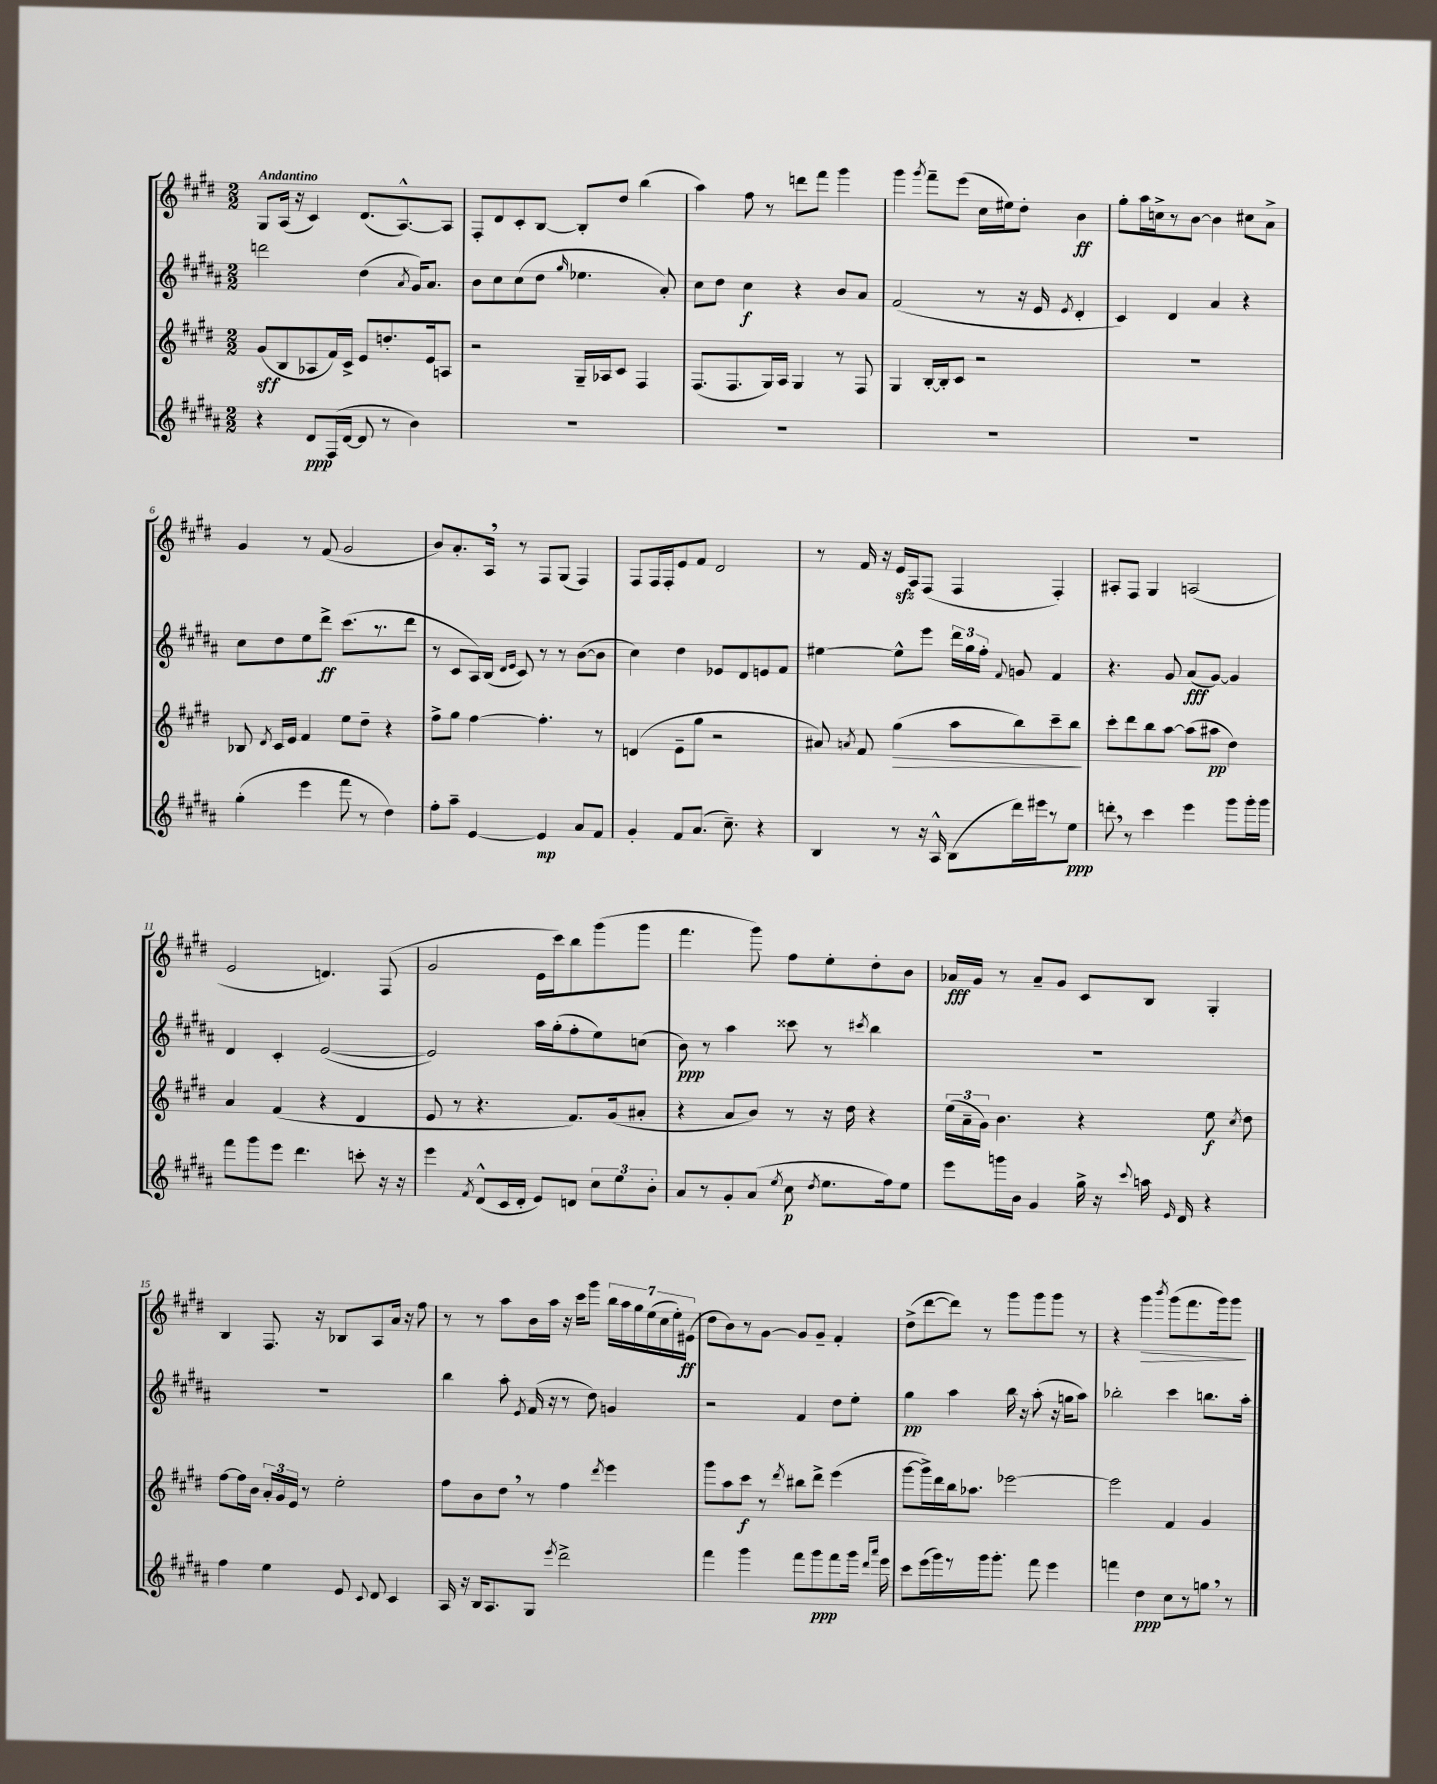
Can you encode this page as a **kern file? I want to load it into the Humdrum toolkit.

**kern	**kern	**kern	**kern
*staff4	*staff3	*staff2	*staff1
*clefG2	*clefG2	*clefG2	*clefG2
*k[f#c#g#d#a#]	*k[f#c#g#d#]	*k[f#c#g#d#a#]	*k[f#c#g#d#]
*M2/2	*M2/2	*M2/2	*M2/2
4r	(8g#	2ddd	8G#
.	8B	.	(16A
.	.	.	16r
8d#	8A-	.	4c#)
(16F#	16f#)	.	.
[16d#	16c#^	.	.
8d#]	8e	(4dd#	(8.d#
8r	8.dd'	.	.
.	.	.	[8.A^^)
.	.	8qa#	.
4b)	.	16g#)	.
.	16e	8.a#	.
.	8A	.	8A]
=	=	=	=
1r	2r	8b	8F#'
.	.	8cc#	8d#
.	.	(8cc#	8c#'
.	.	8dd#	[8B
.	.	16qqgg#	.
.	16G#~	4.ee-	8B']
.	16A-	.	.
.	8c#	.	8dd#
.	4F#	.	(4bb
.	.	8a#')	.
=	=	=	=
1r	(8.F#	8cc#	4aa)
.	.	8dd#	.
.	8.F#	.	.
.	.	4cc#	8ff#
.	16G#)	.	8r
.	16A	.	.
.	4G#	4r	8ddd
.	.	.	8fff#
.	8r	8b	4ggg#
.	8F#	8a#	.
=	=	=	=
1r	4G#	(2f#	4ggg#
.	.	.	8qggg#
.	[16B'	.	8fff#~
.	16B']	.	.
.	8c#	.	(8eee
.	2r	8r	16cc#
.	.	.	16ee#)
.	.	16r	8dd#'
.	.	16e	.
.	.	8qe	.
.	.	4d#'	4b
=	=	=	=
1r	1r	4c#)	8gg#'
.	.	.	16aa
.	.	.	16cc^
.	.	4d#	8r
.	.	.	[8b
.	.	4a#	4b]
.	.	4r	8cc#
.	.	.	8a^
=	=	=	=
(4gg#'	8B-	8cc#	4g#
.	8qd#	.	.
.	16c#	8dd#	.
.	16e	.	.
4eee	4f#	8ee	8r
.	.	8ddd#^	(8f#
8fff#	8ee	(8.ccc#	2g#
8r	8dd#~	.	.
.	.	8.r	.
4dd#)	4r	.	.
.	.	8ddd#	.
=	=	=	=
8ff#'	8ff#^	8r	8b)
8aa#~	8gg#	8c#	8.a'
[4e	[4ff#	16A#)	.
.	.	(16B	16A
.	.	16qqd#	.
.	.	16qqe	.
.	.	8c#)	8r
4e]	4.ff#']	8r	8F#
.	.	8r	(8G#
8a#	.	([8b	4F#)
8f#	8r	8b]	.
=	=	=	=
4g#'	(4d	4cc#)	8F#
.	.	.	16F#
.	.	.	16F#'
8f#	8e~	4dd#	8e
(8.a#	8gg#	.	8f#
.	2r	8e-	2d#
8.cc#~)	.	.	.
.	.	8d#	.
4r	.	8e	.
.	.	8f#	.
=	=	=	=
4B	8a#)	[4ee#	8r
.	8qa	.	.
.	8f#	.	16f#
.	.	.	16r
8r	(4gg#	8ee#^^]	16e
.	.	.	16A
16r	.	8eee	(8F#
16A#^^	.	.	.
(8B	8aa	24ddd#	4F#
.	.	24gg#	.
.	.	24ff#'	.
.	.	8qqf#	.
16ddd#)	8bb)	8g	.
16eee#	.	.	.
8r	8ccc#~	4f#	4F#')
8ee	8bb	.	.
=	=	=	=
8ddd'	8ccc#'	4.r	8A#'
8r	8ddd#	.	8F#
4ccc#	8bb	.	4G#
.	[8aa	8g#	.
4eee	(8aa]	(8a#	(2A
.	8aa#	[8g#)	.
8ggg#	4dd#)	4g#]	.
16ggg#'	.	.	.
16ggg#	.	.	.
=	=	=	=
8fff#	4a	4d#	2e
8ggg#	.	.	.
8eee	(4f#	4c#'	.
4.ddd#	.	.	.
.	4r	([2e	4.d)
8ccc'	4d#	.	.
16r	.	.	(8F#
16r	.	.	.
=	=	=	=
4eee	8e	2e])	2g#
.	8r	.	.
8qf#	.	.	.
(8d#^^	4.r	.	.
16c#	.	.	.
16d#'	.	.	.
8e)	.	16aa#	16e
.	.	(16gg#'	16ccc#)
8d	8.f#)	8ff#'	8bb
12cc#	.	8ee)	(8ggg#
.	(16g#	.	.
12ee	.	.	.
.	8a#'	(8cc	8ggg#
12b'	.	.	.
=	=	=	=
8a#	4r	8b)	4.fff#
8r	.	8r	.
8g#'	8a	4aa#	.
(8a#	8b)	.	8ggg#)
8qee	.	.	.
8cc#	8r	8ccc##	8ff#
8qdd#	.	.	.
8.ee	16r	8r	8ee'
.	16dd#	.	.
.	.	8qccc#	.
.	4r	4bb	8dd#'
16ff#)	.	.	.
8ee	.	.	8b
=	=	=	=
8eee	(24ee	1r	16a-
.	24a~	.	.
.	.	.	16g#
.	24g#)	.	.
16ggg	4.b	.	8r
16b	.	.	.
4g#	.	.	8a-~
.	.	.	8g#
16gg#^	4r	.	8c#
16r	.	.	.
8qqccc#	.	.	.
16aa	.	.	8B
16qqe	.	.	.
16d#	.	.	.
4r	8ee	.	4G#'
.	8qcc#	.	.
.	8dd#	.	.
=	=	=	=
4ff#	[8ff#	1r	4B
.	16ff#]	.	.
.	16b	.	.
4ee	24a'	.	8.F#
.	24g#	.	.
.	24e	.	.
.	8r	.	.
.	.	.	16r
8e	2ee'	.	8B-
8qqc#	.	.	.
8d#	.	.	8A
4c#	.	.	16a
.	.	.	16r
.	.	.	8ff#
=	=	=	=
16A#	8ff#	4bb	8r
16r	.	.	.
16B	8b	.	8r
8.A#	.	.	.
.	8dd#	8aa#'	8aa
.	.	8qe	.
8G#	8r	(16f#	16b
.	.	16r	16aa
8qeee	.	.	.
2ddd#^	4ff#	8r	16r
.	.	.	16ccc#
.	.	8dd#)	8ggg#
.	8qddd#	.	.
.	4eee	4g	28bb
.	.	.	28aa
.	.	.	28gg#
.	.	.	(28ee
.	.	.	28cc#
.	.	.	28ee')
.	.	.	(28e#
=	=	=	=
4fff#	8ggg#	2r	8dd#
.	8aa	.	8b)
4ggg#	8ccc#	.	8r
.	8r	.	[8g#
.	8qddd#	.	.
8fff#	8bb#	4f#	8g#]
8ggg#	8ddd#^	.	8g#~
8fff#	(4eee	8dd#	4f#'
16ggg#	.	8ee'	.
16qqddd#	.	.	.
16qqaaa#	.	.	.
16eee	.	.	.
=	=	=	=
8ccc#	[8ggg#	4gg#	(8dd#^
(16eee	16ggg#^])	.	[8ddd#
16ggg#)	16ddd#	.	.
8r	16bb	4aa#	8ddd#])
.	8.aa-	.	.
16ggg#	.	.	8r
8.ggg#'	.	.	.
.	[2eee-	16bb	8ggg#
.	.	16r	.
8fff#	.	(8aa#'	8ggg#
4eee	.	16r	8ggg#
.	.	16gg	.
.	.	8aa#)	8r
=	=	=	=
4fff	2eee-]	2bb-'	4r
4dd#	.	.	4ggg#
.	.	.	8qbbb
8cc#	4f#	4ccc#	(8ggg#
8r	.	.	8.fff#
8gg	4g#	8.bb	.
.	.	.	16ggg#)
8r	.	.	8ggg#
.	.	16aa#'	.
==	==	==	==
*-	*-	*-	*-
